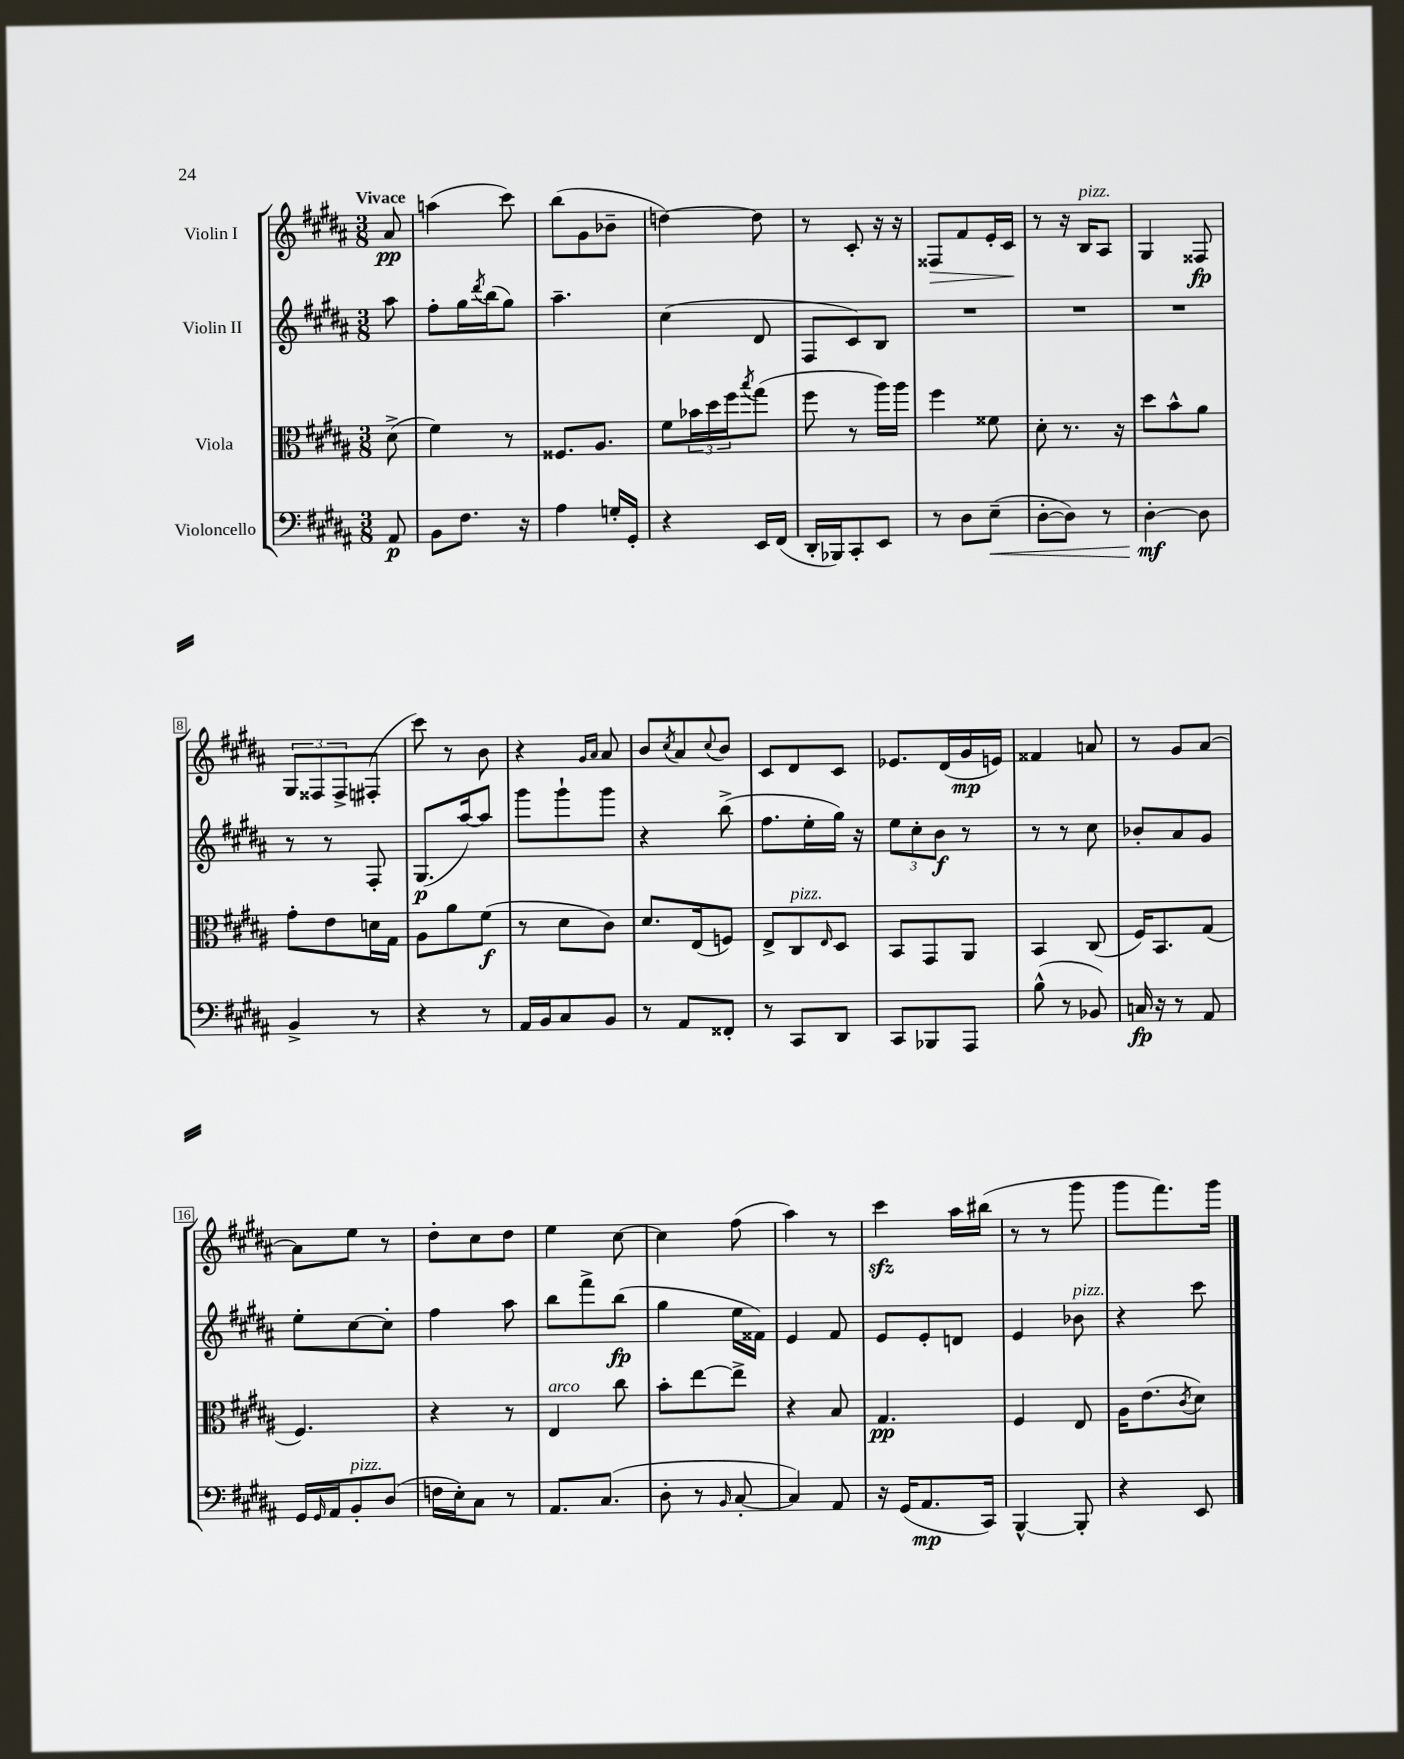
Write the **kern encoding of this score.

**kern	**dynam	**kern	**dynam	**kern	**dynam	**kern	**dynam
*part4	*part4	*part3	*part3	*part2	*part2	*part1	*part1
*staff4	*staff4	*staff3	*staff3	*staff2	*staff2	*staff1	*staff1
*I"Violoncello	*	*I"Viola	*	*I"Violin II	*	*I"Violin I	*
*clefF4	*	*clefC3	*	*clefG2	*	*clefG2	*
*k[f#c#g#d#a#]	*	*k[f#c#g#d#a#]	*	*k[f#c#g#d#a#]	*	*k[f#c#g#d#a#]	*
*M3/8	*	*M3/8	*	*M3/8	*	*M3/8	*
=	=	=	=	=	=	=	=
!	!	!	!	!	!	!LO:TX:a:B:t=Vivace	!
8AA#/	p	(8d#^\	.	8aa#\	.	8a#/	pp
=1	=1	=1	=1	=1	=1	=1	=1
8BB\L	.	4f#\)	.	8ff#'\L	.	(4aan\	.
8.F#\J	.	.	.	16gg#\L	.	.	.
.	.	.	.	8qddd#/	.	.	.
.	.	.	.	(16bb\J	.	.	.
.	.	8r	.	8gg#\J)	.	8ccc#\)	.
16r	.	.	.	.	.	.	.
=2	=2	=2	=2	=2	=2	=2	=2
4A#\	.	8.F##X/L	.	4.aa#~\	.	(8bb\L	.
.	.	.	.	.	.	8g#\	.
.	.	8.A#/J	.	.	.	.	.
16Gn'/LL	.	.	.	.	.	8b-X~\J	.
16GG#'/JJ	.	.	.	.	.	.	.
=3	=3	=3	=3	=3	=3	=3	=3
4r	.	8f#\L	.	(4cc#\	.	[4ddn\)	.
.	.	24b-X\L	.	.	.	.	.
.	.	24dd#\	.	.	.	.	.
.	.	24ff#\J	.	.	.	.	.
.	.	8qbb/	.	.	.	.	.
16EE/LL	.	(8gg#\J	.	8d#/	.	8dd\]	.
(16FF#/JJ	.	.	.	.	.	.	.
=4	=4	=4	=4	=4	=4	=4	=4
16DD#'/LL	.	8ff#\	.	8F#/L	.	8r	.
16BBB-X/J)	.	.	.	.	.	.	.
8CC#'/	.	8r	.	8c#/)	.	8c#'/	.
8EE/J	.	16aa#\LL)	.	8B/J	.	16r	.
.	.	16aa#\JJ	.	.	.	16r	.
=5	=5	=5	=5	=5	=5	=5	=5
!	!	!	!	!	!	!	!LO:HP:b
8r	.	4ff#\	.	4.r	.	8F##X/L	>
8D#\L	.	.	.	.	.	8f#/	.
!	!LO:HP:b	!	!	!	!	!	!
(8E~\J	<	8f##X\	.	.	.	16e'/L	.
.	.	.	.	.	.	16c#/JJ	.
.	.	.	.	.	.	.	]
=6	=6	=6	=6	=6	=6	=6	=6
[8D#'\L	.	8d#'\	.	4.r	.	8r	.
8D#\J])	.	8.r	.	.	.	16r	.
!	!	!	!	!	!	!LO:TX:a:i:t=pizz.	!
.	.	.	.	.	.	16B/KL	.
8r	.	.	.	.	.	8A#/J	.
.	.	16r	.	.	.	.	.
=7	=7	=7	=7	=7	=7	=7	=7
[4D#'\	mf	8dd#\L	.	4.r	.	4G#/	.
.	.	8b^^\	.	.	.	.	.
8D#\]	[	8a#\J	.	.	.	8F##X/	fp
!!LO:LB:g=z
=8	=8	=8	=8	=8	=8	=8	=8
4BB^/	.	8g#'\L	.	8r	.	12G#/L	.
.	.	.	.	.	.	12F##X/	.
.	.	8e\	.	8r	.	.	.
.	.	.	.	.	.	12F##^/	.
8r	.	16dn\L	.	8F#'/	.	(8F#X'/J	.
.	.	16G#\JJ	.	.	.	.	.
=9	=9	=9	=9	=9	=9	=9	=9
4r	.	8A#\L	.	(8.G#/L	p	8ccc#\)	.
.	.	8a#\	.	.	.	8r	.
.	.	.	.	[16aa#/k)	.	.	.
8r	.	(8f#\J	f	8aa#/J]	.	8b\	.
=10	=10	=10	=10	=10	=10	=10	=10
16AA#/LL	.	8r	.	8ggg#\L	.	4r	.
16BB/J	.	.	.	.	.	.	.
8C#/	.	8d#\L	.	8ggg#`\	.	.	.
.	.	.	.	.	.	16qqg#/LL	.
.	.	.	.	.	.	16qqa#/JJ	.
8BB/J	.	8c#\J)	.	8ggg#\J	.	8a#/	.
=11	=11	=11	=11	=11	=11	=11	=11
8r	.	8.d#/L	.	4r	.	8b/L	.
.	.	.	.	.	.	8qcc#/	.
8AA#/L	.	.	.	.	.	8a#/	.
.	.	(16E/k	.	.	.	.	.
.	.	.	.	.	.	8qqcc#/	.
8FF##X'/J	.	8Fn/J)	.	(8bb^\	.	8b/J	.
=12	=12	=12	=12	=12	=12	=12	=12
8r	.	8E^/L	.	8.ff#\L	.	8c#/L	.
!	!	!LO:TX:a:i:t=pizz.	!	!	!	!	!
8CC#/L	.	8C#/	.	.	.	8d#/	.
.	.	.	.	16ee'\L	.	.	.
.	.	16qqE/	.	.	.	.	.
8DD#/J	.	8D#/J	.	16gg#\JJ)	.	8c#/J	.
.	.	.	.	16r	.	.	.
=13	=13	=13	=13	=13	=13	=13	=13
8CC#/L	.	8BB/L	.	12ee\L	.	8.e-X/L	.
.	.	.	.	12cc#'\	.	.	.
8BBB-X/	.	8GG#/	.	.	.	.	.
.	.	.	.	12b\J	f	.	.
.	.	.	.	.	.	(16d#/L	.
8AAA#/J	.	8AA#/J	.	8r	.	16g#/	mp
.	.	.	.	.	.	16en/JJ)	.
=14	=14	=14	=14	=14	=14	=14	=14
(8B^^\	.	4BB/	.	8r	.	4f##X/	.
8r	.	.	.	8r	.	.	.
8BB-X/)	.	(8C#/	.	8cc#\	.	8an/	.
=15	=15	=15	=15	=15	=15	=15	=15
16Cn/	fp	16F#/KL)	.	8b-X'/L	.	8r	.
16r	.	8.BB/	.	.	.	.	.
8r	.	.	.	8a#/	.	8g#/L	.
8AA#/	.	(8G#/J	.	8g#/J	.	[8a#/J	.
!!LO:LB:g=z
=16	=16	=16	=16	=16	=16	=16	=16
16GG#/LL	.	4.F#/)	.	8ee'\L	.	8a#\L]	.
16qqGG#/	.	.	.	.	.	.	.
16AA#/J	.	.	.	.	.	.	.
!LO:TX:a:i:t=pizz.	!	!	!	!	!	!	!
8BB'/	.	.	.	[8cc#\	.	8ee\J	.
(8D#/J	.	.	.	8cc#'\J]	.	8r	.
=17	=17	=17	=17	=17	=17	=17	=17
16Fn\LL	.	4r	.	4ff#\	.	8dd#'\L	.
16E'\J)	.	.	.	.	.	.	.
8C#\J	.	.	.	.	.	8cc#\	.
8r	.	8r	.	8aa#\	.	8dd#\J	.
=18	=18	=18	=18	=18	=18	=18	=18
!	!	!LO:TX:a:i:t=arco	!	!	!	!	!
8.AA#/L	.	4E/	.	8bb\L	.	4ee\	.
.	.	.	.	8fff#^\	.	.	.
(8.C#/J	.	.	.	.	.	.	.
.	.	8cc#\	.	(8bb\J	fp	[8cc#\	.
=19	=19	=19	=19	=19	=19	=19	=19
8D#'\	.	8b'\L	.	4gg#\	.	4cc#\]	.
8r	.	[8ee\	.	.	.	.	.
16qqBB/	.	.	.	.	.	.	.
[8C#'/	.	8ee^\J]	.	16ee\LL	.	(8ff#\	.
.	.	.	.	16f##X\JJ)	.	.	.
=20	=20	=20	=20	=20	=20	=20	=20
4C#/])	.	4r	.	4e/	.	4aa#\)	.
8AA#/	.	8B/	.	8f#/	.	8r	.
=21	=21	=21	=21	=21	=21	=21	=21
16r	.	4.G#/	pp	8e/L	.	4ccc#zz\	.
(16GG#/KL	.	.	.	.	.	.	.
8.AA#/	mp	.	.	8e'/	.	.	.
.	.	.	.	8dn/J	.	16aa#\LL	.
16CC#/Jk)	.	.	.	.	.	(16bb#X\JJ	.
=22	=22	=22	=22	=22	=22	=22	=22
[4BBB^^/	.	4F#/	.	4e/	.	8r	.
.	.	.	.	.	.	8r	.
!	!	!	!	!LO:TX:a:i:t=pizz.	!	!	!
8BBB'/]	.	8E/	.	8b-X\	.	8ggg#\	.
=23	=23	=23	=23	=23	=23	=23	=23
4r	.	16A#\KL	.	4r	.	8ggg#\L	.
.	.	(8.e\	.	.	.	.	.
.	.	.	.	.	.	8.fff#\)	.
.	.	8qc#/	.	.	.	.	.
8EE/	.	8d#\J)	.	8ccc#\	.	.	.
.	.	.	.	.	.	16ggg#\Jk	.
==	==	==	==	==	==	==	==
*-	*-	*-	*-	*-	*-	*-	*-
